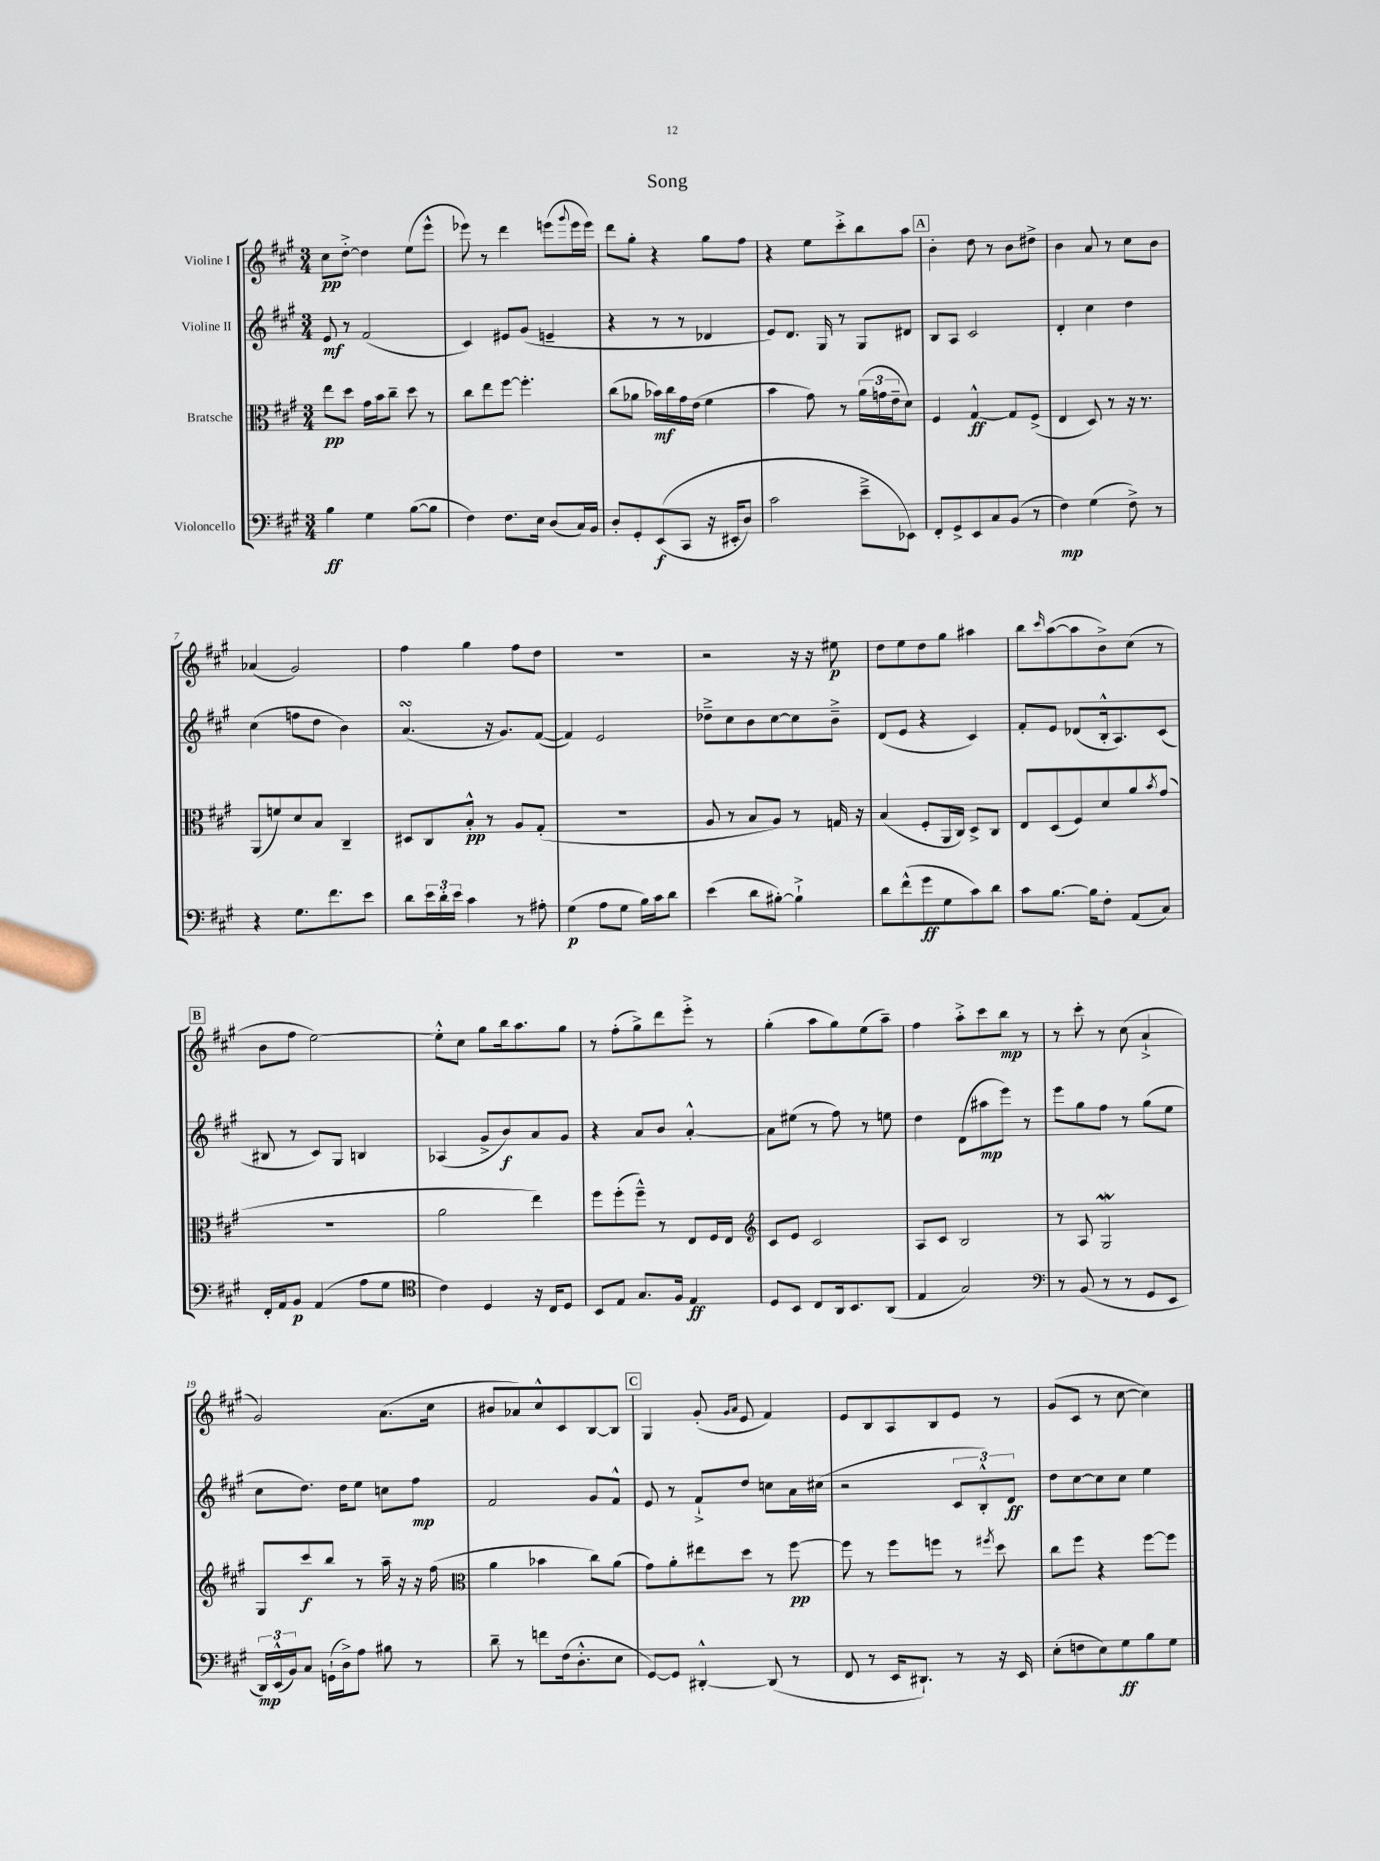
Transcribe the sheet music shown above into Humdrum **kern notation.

**kern	**kern	**kern	**kern
*staff4	*staff3	*staff2	*staff1
*clefF4	*clefC3	*clefG2	*clefG2
*k[f#c#g#]	*k[f#c#g#]	*k[f#c#g#]	*k[f#c#g#]
*M3/4	*M3/4	*M3/4	*M3/4
4B	8ee	8e	8cc#
.	8dd	8r	[8dd'^
4G#	16g#	(2f#	4dd]
.	16b	.	.
.	8cc#~	.	.
([8B	8dd	.	(8ee
8B]	8r	.	8eee^^
=	=	=	=
4F#)	8cc#	4c#)	8eee-)
.	8ee	.	8r
8.F#	[8ff#	8e#	4ddd
.	4.ff#']	(8g#	.
16E	.	.	.
(8D	.	4e~	(8eee
.	.	.	8qqggg#
16C#)	.	.	16eee
16BB	.	.	16eee)
=	=	=	=
8D'	(8cc#	4r	8ddd
8GG#'	8a-	.	8gg#'
&((8EE	16b-)	8r	4r
.	16cc#	.	.
8CC#	16g#	8r	.
.	(16e	.	.
16r	4f#	4d-	8gg#
16EE#'	.	.	.
8D)	.	.	8ff#
=	=	=	=
2c#	4b	8e)	4r
.	.	8.d	.
.	8g#)	.	8ee
.	.	16G#	.
.	8r	8r	8ccc#'^
8e~^	(24a	8G#	8bb
.	24g	.	.
.	24e~	.	.
8EE-&)	8d)	8d#	8aa
=	=	=	=
8FF#'	4F#	8B	4b'
8GG#^	.	8A	.
8EE	[4G#^^	2c#	8dd
8C#	.	.	8r
(8BB	8G#]	.	8b
8r	(8F#^	.	8dd#^
=	=	=	=
4F#)	4E	4d'	4b
(4G#	8D)	4cc#	8a
.	8r	.	8r
8F#^)	16r	4dd	8cc#
.	8.r	.	.
8r	.	.	8b
=	=	=	=
4r	(8AA	(4cc#	(4a-
.	8f)	.	.
8.G#	8d	8ff	2g#)
.	8B	8dd	.
8.f#	.	.	.
.	4C#~	4b)	.
8e	.	.	.
=	=	=	=
8d	8D#	(4.a	4ff#
24e	8C#	.	.
24d'	.	.	.
24e	.	.	.
4c#	8B'^^	.	4gg#
.	8r	16r	.
.	.	8.g#)	.
8r	8A	.	8ff#
8A#'	(8G#'	([8f#	8dd
=	=	=	=
(4G#	2.r	4f#])	2.r
8A	.	2e	.
8G#	.	.	.
16B)	.	.	.
16c#	.	.	.
8d	.	.	.
=	=	=	=
(4e	8A	8dd-~^	2r
.	8r	8cc#	.
8d	8B	8b	.
[8B#')	8A)	[8cc#	.
4B#`^]	8r	8cc#]	16r
.	.	.	16r
.	16G	8b~^	8ee#
.	16r	.	.
=	=	=	=
8d	(4B	(8d	8dd
(8f#^^	.	8e	8ee
8g#	8F#'	4r	8dd
8G#	16AA	.	8gg#
.	16C#)	.	.
8c#)	8D^	4c#)	4aa#
8d	8C#	.	.
=	=	=	=
8c#	8E	8f#'	8bb
.	.	.	16qqccc#
[8.B	(8D	8e	([8aa
.	8F#)	(8d-	8aa]
16B]	.	.	.
8F#'	8d	16B'^^	8b^)
.	.	8.A)	.
(8AA	8a	.	(8cc#
.	8qb	.	.
8C#)	(8g#	(8c#	8r
=	=	=	=
16FF#'	2.r	8B#	8b
16AA	.	.	.
8BB	.	8r	8ff#
(4AA	.	8c#)	[2ee)
.	.	8G#	.
8A	.	4B	.
8G#	.	.	.
=	=	=	=
*clefC4	*	*	*
4c#)	2a	(4A-	8ee'^^]
.	.	.	8cc#
4D	.	8g#^	8gg#
.	.	8b)	16bb
.	.	.	8.aa
16r	4ee)	8a	.
16C#	.	.	.
8D	.	8g#	8gg#
=	=	=	=
8BB	8ff#	4r	8r
8E	(8ff#'	.	(8ff#'
8.G#	8ff#~^^)	8a	8gg#^)
.	8r	8b	8ddd
16F#	.	.	.
4E	8E	[4a'^^	8eee'^
.	16F#	.	8r
.	16E	.	.
=	=	=	=
*	*clefG2	*	*
8D	8c#	8a]	(4gg#'
8BB	8e	(8ee#	.
8C#	2c#	8r	8aa
16AA	.	8ff#)	8gg#)
8.BB	.	.	.
.	.	8r	(8ee
(8AA	.	8ee	8aa~)
=	=	=	=
4E	8A	4dd	4ff#
.	8c#	.	.
2G#)	2B	(8d	8aa'^
.	.	8aa#	8ccc#
.	.	8eee)	8bb
.	.	8r	8r
=	=	=	=
*clefF4	*	*	*
8r	8r	8eee	8r
(8BB	8A	8gg#	8ccc#'
8r	2G#	8ff#	8r
8r	.	8r	(8cc#
8GG#	.	(8gg#	4a`^
8EE	.	8ee	.
=	=	=	=
24DD)	8G#	8cc#	2g#)
(24EE^^	.	.	.
24BB)	.	.	.
8C#	8ccc#	8.dd)	.
(16GG`	8bb	.	.
16D^)	.	16dd	.
8A	8r	8ee	.
8B#	16aa~	8cc	(8.a
.	16r	.	.
8r	16r	8ff#	.
.	(16ff#	.	16cc#
=	=	=	=
*	*clefC3	*	*
8d~	4a	2f#	8b#
8r	.	.	8a-)
8f	4b-	.	8cc#^^
(16F#	.	.	8c#
8.D'^^	.	.	.
.	8cc#)	8g#	[8B
8E	(8a	8f#^^	8B]
=	=	=	=
[8GG#)	8g#)	8e	4G#
8GG#]	8a'	8r	.
[4DD#'^^	8ee#	8f#`^	(8g#'
.	.	.	16qqg#
.	.	.	16qqa
.	8dd	8dd	8e
(8DD#]	8r	8cc	4f#)
8r	[8ff#	16a	.
.	.	(16cc#	.
=	=	=	=
8FF#	8ff#]	2r	8e
8r	8r	.	8B
16EE	8ff#	.	8A
8.DD#`)	.	.	.
.	8ff	.	8B
8r	8r	12c#	8e
.	.	12B'^^)	.
.	8qff#	.	.
16r	8dd	.	8r
.	.	12d	.
16EE	.	.	.
=	=	=	=
(8E'	8cc#	8dd	(8g#
8F	8ff#	[8cc#	8c#
8E)	4r	8cc#]	8r
8G#	.	8cc#	[8cc#
8B	[8ff#	4ee	4cc#])
8G#	8ff#]	.	.
==	==	==	==
*-	*-	*-	*-
